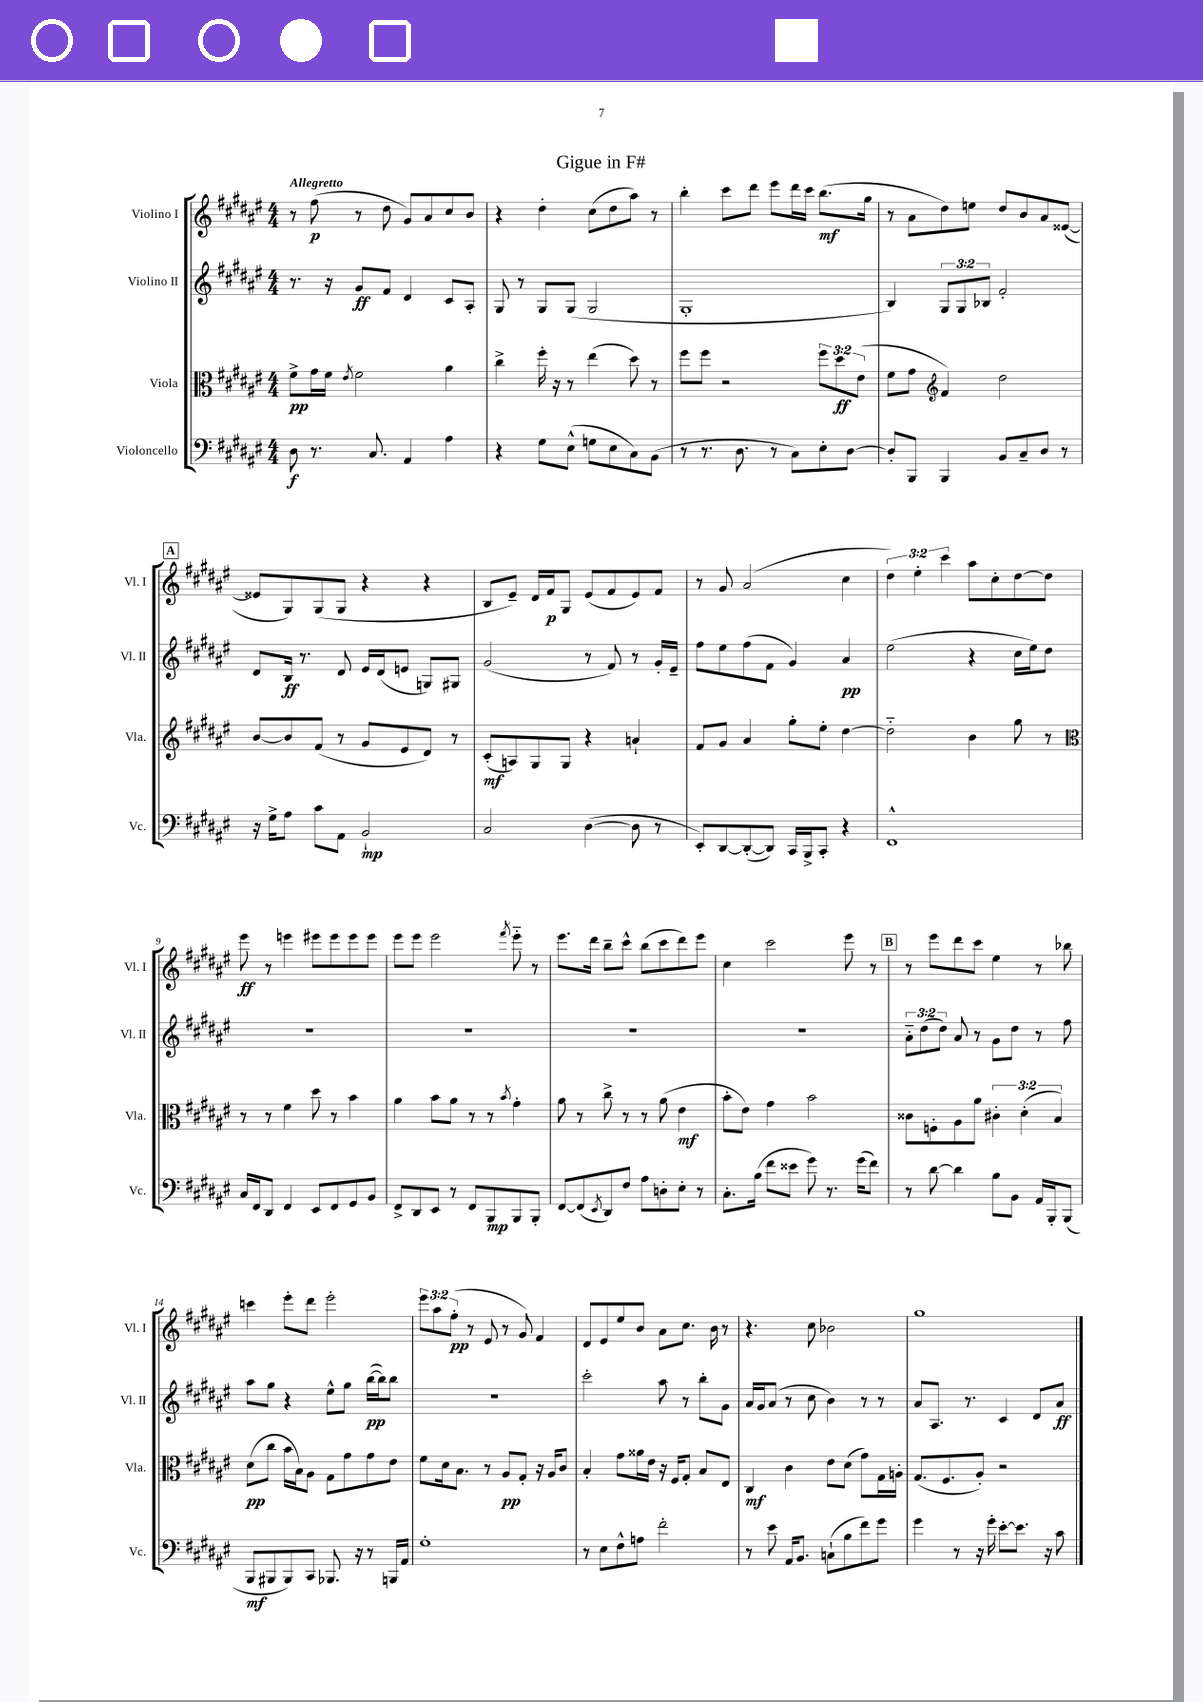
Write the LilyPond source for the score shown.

\header { title = "Gigue in F#" }
<<
\new StaffGroup <<
\new Staff = "s0" \with { instrumentName = "Violino I" shortInstrumentName = "Vl. I" } {
    \clef treble \key fis \major \numericTimeSignature \time 4/4 \override Staff.TupletNumber.text = #tuplet-number::calc-fraction-text \tempo "Allegretto"
    r8 fis''8\p( r8 dis''8 gis'8) ais'8 cis''8 b'8 |
    r4 dis''4-. cis''8( dis''8 ais''8) r8 |
    b''4-. cis'''8 dis'''8 eis'''8 dis'''16 cis'''16 b''8.\mf( gis''16 |
    r8 ais'8 dis''8) e''8 dis''8 b'8 ais'8 eisis'8~( |
    \mark \markup { \box "A" } eisis'8 gis8) gis8( gis8 r4 r4 |
    b8 eis'8--) dis'16 fis'16\p gis8 eis'8( fis'8 eis'8) fis'8 |
    r8 gis'8 ais'2( cis''4 |
    \tuplet 3/2 { dis''4) eis''4-. cis'''4 } ais''8 cis''8-. dis''8~ dis''8 |
    eis'''8\ff r8 e'''4 eis'''8 eis'''8 eis'''8 eis'''8 |
    eis'''8 eis'''8 eis'''2 \acciaccatura { fis'''8 } eis'''8-_ r8 |
    eis'''8. dis'''16 b''8-- cis'''8-^ b''8( cis'''8 dis'''8) eis'''8 |
    cis''4 cis'''2 eis'''8 r8 |
    \mark \markup { \box "B" } r8 eis'''8 dis'''8 cis'''8 eis''4 r8 bes''8 |
    c'''4 eis'''8-. dis'''8 eis'''2-. |
    \tuplet 3/2 { eis'''8 ais''8 fis''8-.\pp( } r8 eis'8 r8 gis'8) fis'4 |
    dis'8 eis'8 eis''8 b'8 ais'8 cis''8. b'16 r8 |
    r4. cis''8 bes'2 |
    gis''1 \bar "|." |
}
\new Staff = "s1" \with { instrumentName = "Violino II" shortInstrumentName = "Vl. II" } {
    \clef treble \key fis \major \numericTimeSignature \time 4/4 \override Staff.TupletNumber.text = #tuplet-number::calc-fraction-text
    r8. r16 gis'8\ff fis'8 dis'4 cis'8 ais8-. |
    gis8 r8 gis8 gis8( gis2 |
    gis1-. |
    b4) \tuplet 3/2 { gis8 gis8 bes8 } fis'2-. |
    \mark \markup { \box "A" } dis'8 b16\ff r8. dis'8 eis'16 dis'16( e'8 g8) gis8 |
    gis'2( r8 fis'8) r8 gis'16-. eis'16-- |
    fis''8 eis''8 fis''8( fis'8 gis'4) ais'4\pp |
    eis''2( r4 cis''16 eis''16) dis''8 |
    R1 |
    R1 |
    R1 |
    R1 |
    \mark \markup { \box "B" } \tuplet 3/2 { ais'8-_ dis''8( dis''8) } ais'8 r8 gis'8 dis''8 r8 fis''8 |
    ais''8 gis''8 r4 eis''8-^ gis''8 b''16~\pp( b''16) b''8 |
    R1 |
    cis'''2-. ais''8 r8 b''8-. gis'8 |
    ais'16 gis'16 ais'8( r8 cis''8 b'4) r8 r8 |
    ais'8 ais8. r8. cis'4 dis'8 ais'8\ff \bar "|." |
}
\new Staff = "s2" \with { instrumentName = "Viola" shortInstrumentName = "Vla." } {
    \clef alto \key fis \major \numericTimeSignature \time 4/4 \override Staff.TupletNumber.text = #tuplet-number::calc-fraction-text
    fis'8->\pp gis'16 fis'16 \acciaccatura { eis'8 } fis'2 ais'4 |
    cis''4-> fis''16-. r16 r8 eis''4( dis''8) r8 |
    fis''8 fis''8 r2 \tuplet 3/2 { fis''8 dis''8\ff eis'8( } |
    fis'8 gis'8 \clef treble fis'4) dis''2 |
    \mark \markup { \box "A" } b'8~ b'8 fis'8( r8 gis'8 eis'8 dis'8) r8 |
    cis'8-.\mf( a8) gis8 gis8 r4 a'4-! |
    fis'8 gis'8 ais'4 gis''8-. eis''8-. dis''4~ |
    dis''2-_ b'4 gis''8 r8 |
    \clef alto r8 r8 fis'4 dis''8 r8 b'4 |
    ais'4 b'8 ais'8 r8 r8 \acciaccatura { b'8 } gis'4-. |
    ais'8 r8 cis''8-> r8 r8 ais'8( eis'4\mf |
    b'8-. eis'8) gis'4 b'2 |
    \mark \markup { \box "B" } cisis'8 f8-. ais8 ais'8 \tuplet 3/2 { cis'4-. dis'4-.( b4) } |
    dis'8\pp( cis''8 b'16 b16) ais8 gis8 gis'8 gis'8 eis'8 |
    fis'8 dis'16 b8. r8 ais8\pp gis8-. r16 ais16 cis'8 |
    b4-. gis'8 aisis'16 eis'16 r16 fis16 gis8-. b8 eis8 |
    cis4\mf cis'4 eis'8 dis'8( gis'8) gis16 a16-. |
    gis8.( fis8. ais8-.) r2 \bar "|." |
}
\new Staff = "s3" \with { instrumentName = "Violoncello" shortInstrumentName = "Vc." } {
    \clef bass \key fis \major \numericTimeSignature \time 4/4
    dis8\f r8. cis8. ais,4 ais4 |
    r4 gis8 eis8-^( g8 eis8 cis8) b,8( |
    r8 r8. dis8. r8 cis8) eis8-. dis8~ |
    dis8-. b,,8 b,,4 b,8 cis8-- dis8 r8 |
    \mark \markup { \box "A" } r16 gis16-> ais8 cis'8 ais,8 b,2-!\mp |
    cis2 dis4~( dis8 r8 |
    eis,8-.) dis,8~ dis,8~-.( dis,8) cis,16 b,,16-> cis,8-. r4 |
    fis,1-^ |
    cis16 fis,16 dis,8 fis,4 eis,8 fis,8 gis,8 b,8 |
    fis,8-> dis,8 eis,8 r8 fis,8 b,,8\mp b,,8 b,,8-. |
    fis,8~ fis,8( \acciaccatura { eis,8 } dis,8) fis8 ais8 d8-. eis8-. r8 |
    cis8.-. b16( fis'8 eisis'8 gis'8) r8. gis'16( fis'8) |
    \mark \markup { \box "B" } r8 dis'8~ dis'4 b8 b,8 ais,16 b,,16-. b,,8( |
    b,,8\mf bis,,8 bis,,8) cis,8 bes,,8. r16 r8 b,,16 ais,16 |
    gis1-. |
    r8 eis8 fis8-^ a8 fis'2-. |
    r8 eis'8 ais,16 b,8. c8-!( b8 fis'8) gis'8 |
    gis'4 r8 r16 gis'16-. eis'8~-. eis'8. r16 cis'8 \bar "|." |
}
>>
>>
